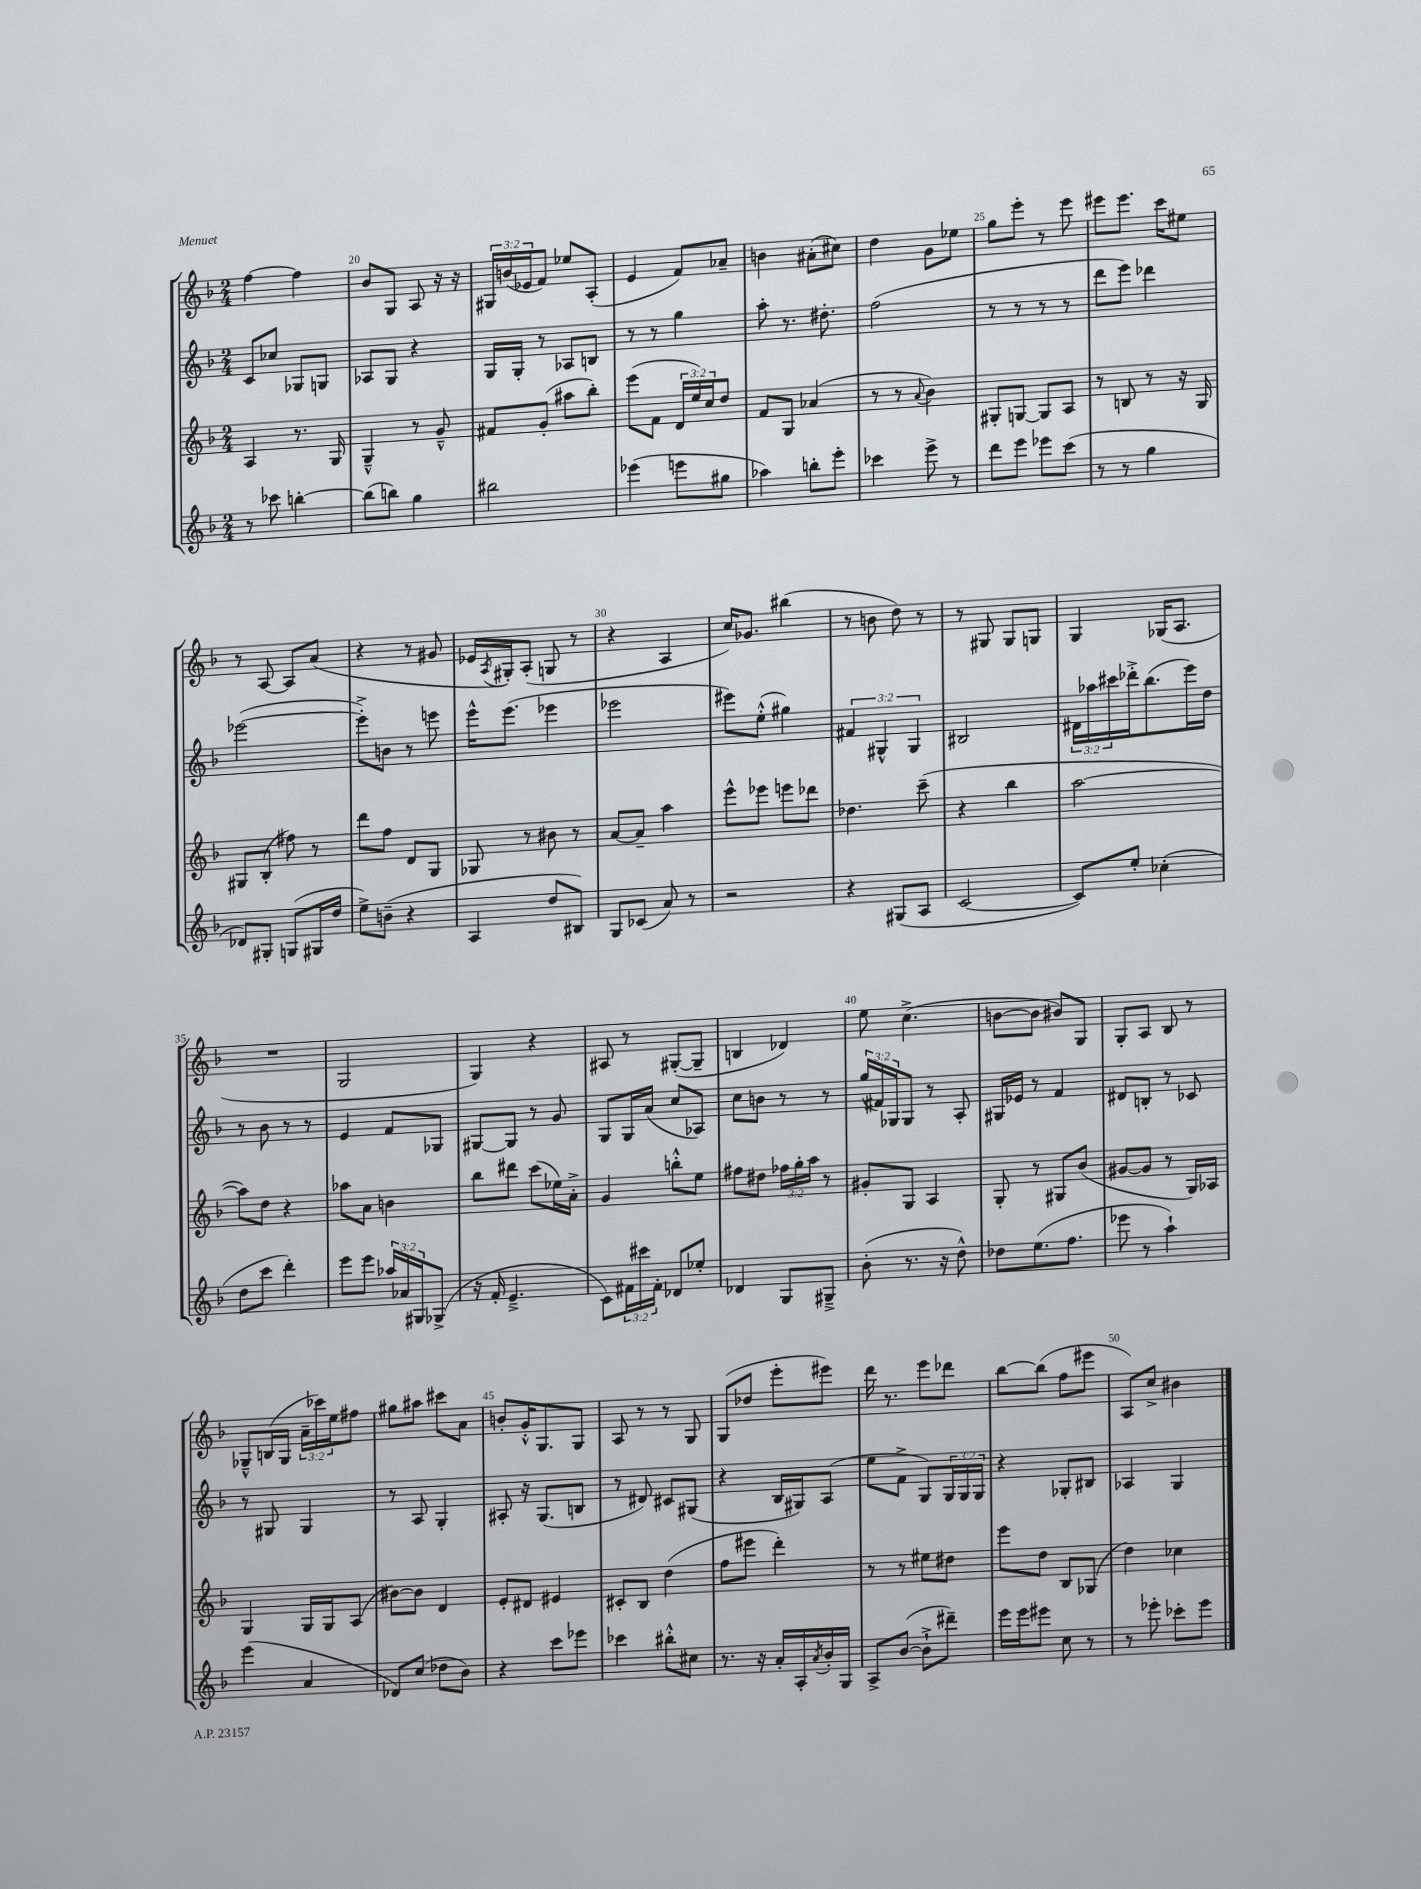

**kern	**kern	**kern	**kern
*staff4	*staff3	*staff2	*staff1
*clefG2	*clefG2	*clefG2	*clefG2
*k[b-]	*k[b-]	*k[b-]	*k[b-]
*M2/4	*M2/4	*M2/4	*M2/4
8r	4A	8c	[4ff
8ccc-	.	8cc-	.
[4bb'	8.r	8G-	4ff]
.	.	8G	.
.	16G	.	.
=	=	=	=
(8bb]	4G~^^	8A-	8b-
8bb)	.	8G	8G
4gg	8r	4r	8A
.	8g~^^	.	16r
.	.	.	16r
=	=	=	=
2bb#	8f#	16G	24G#
.	.	.	(24b
.	.	16G'	.
.	.	.	24e-
.	(8g'	8r	8f)
.	8aa#	8A-	8ee-
.	8bb-')	8B	(8A'
=	=	=	=
(4eee-	(8eee	8r	4e
.	8f	8r	.
8eee	24d	4gg	8f)
.	24ee)	.	.
.	24cc	.	.
8gg#	8dd	.	8a-~
=	=	=	=
4aa-)	8f	8aa'	4b
.	8G	8.r	.
8bb'	(4a-	.	(8a#'
.	.	8.dd#'	.
8eee'	.	.	8cc#)
=	=	=	=
4ccc-	8r	(2ff	4dd
.	8r	.	.
.	8qqa	.	.
8eee^	4b-)	.	8g
8r	.	.	8ee-
=	=	=	=
8ddd	8G#'	8r	8gg
8eee	[8G	8r	8eee'
8eee-	8G]	8r	8r
(8ccc	8A	8r	8eee
=	=	=	=
8r	8r	8ddd	8eee#
8r	8B	8eee)	8.eee#
4gg	8r	4ddd-	.
.	.	.	16ccc
.	16r	.	8ee#
.	16G	.	.
=	=	=	=
8d-)	8G#	([2eee-	8r
8G#'	(8B-'	.	[8A
(8G	8ff#)	.	8A]
16G#	8r	.	(8a
16dd	.	.	.
=	=	=	=
8ee^)	8ddd	8eee-'^])	4r
(8b~	8ff	8b	.
4r	8d	8r	8r
.	8G	8eee	8g#
=	=	=	=
4A	8G-	16eee^^	16e-
.	.	.	8qA
.	.	(8.eee	16G#')
.	8r	.	(8A'
8dd	8b#	4eee-	8G
8B#)	8r	.	8r
=	=	=	=
8G	[8a	2eee-	4r
(8c-	8a~]	.	.
8a)	4aa	.	4A
8r	.	.	.
=	=	=	=
2r	8eee^^	8eee#)	16cc)
.	.	.	8.g-
.	8eee-	(8ee'^^	.
.	8eee	4gg#)	(4bb#
.	8ddd-	.	.
=	=	=	=
4r	4.dd-	6f#	8r
.	.	.	8b
.	.	6G#^^	.
(8G#	.	.	8dd)
.	.	6G#	.
8A	(8ccc~	.	8r
=	=	=	=
[2c	4r	2B#	8r
.	.	.	8G#
.	4bb-	.	8G#
.	.	.	8G
=	=	=	=
8c])	[2aa	24d#	4G
.	.	24aa-	.
.	.	24ccc#	.
8ee'	.	16ddd-'^	.
.	.	(8.bb-	.
(4cc-'	.	.	(16G-
.	.	.	8.A
.	.	16eee)	.
.	.	16dd	.
=	=	=	=
8dd	8aa])	8r	2r
8ccc	8dd	8b-	.
4ddd')	4r	8r	.
.	.	8r	.
=	=	=	=
8eee	8aa-	4e	2G
8eee	8a	.	.
24aa-	4b	8f	.
24a-	.	.	.
24G#	.	.	.
(8G-^	.	8G-	.
=	=	=	=
16r	8bb-	[8G#	4G)
16f'	.	.	.
4.e~^	8ddd#	8G#]	.
.	(8ccc	8r	4r
.	16ee-)	8g	.
.	16a'^	.	.
=	=	=	=
8c)	4g	8G	8A#
24f#	.	16G	8r
24ccc#	.	.	.
.	.	(16a	.
24f#'	.	.	.
8d-	8bb'^^	8cc	([8G#'
8ee-'	8ee	8A-)	8G#~]
=	=	=	=
4d-	8ff#	8cc	4B
.	8dd#	8b	.
8G	24ff-	8r	4d-)
.	24gg'	.	.
.	24aa	.	.
8G#~^	8r	8r	.
=	=	=	=
(8b-'	8g#'	(24gg	8ee
.	.	24f#)	.
.	.	24G-	.
8.r	8G	8G-	(4.cc^
.	4A	8r	.
16r	.	.	.
8dd^^)	.	8A'	.
=	=	=	=
8dd-	8G'	16G#	[8b
.	.	16e-	.
(8.ee	8r	8r	8b]
.	8G#	4f	8b#)
8.ff	.	.	.
.	(8b-	.	8G
=	=	=	=
8eee-	[8g#	8d#	8G'
8r	8g#]	8B'	8A
4aa`)	8r	8r	8B-
.	16G)	8c-	8r
.	16A-	.	.
=	=	=	=
(4eee	4G	8r	8G-~^^
.	.	8G#	(16B
.	.	.	16G-
4a	16G	4G#	24a~
.	.	.	24ccc-)
.	16G	.	.
.	.	.	24ee
.	(8A	.	8ff#
=	=	=	=
8d-)	[8b#)	8r	8gg#
(8cc	8b#]	8A	8aa#
8dd-	4d	4G'	8ccc#
8b-)	.	.	8a
=	=	=	=
4r	8e'	8A#'	8b'
.	8d#	16r	16g'^^
.	.	(8.G	8.G
8ccc	4e#	.	.
8eee-	.	8B	8G
=	=	=	=
4ccc-	8c#'	8r	8A
.	8B-	8d#)	8r
8bb#'^^	(4dd	8c#	8r
8cc#	.	(8G#	8G
=	=	=	=
8.r	8ff	4r	(8G
.	8eee#	.	8dd-
16r	.	.	.
16a'	4ddd')	16B-	8eee'
16A'	.	16G#)	.
8qa	.	.	.
16b-'	.	(8A	8eee#)
16G	.	.	.
=	=	=	=
8A^	8r	8ee	16ddd
.	.	.	8.r
([8b-	8r	8f^	.
8b-`^]	8ee#	8G)	8eee
8ddd#~)	8dd#	24G	8ddd-
.	.	24G	.
.	.	24G	.
=	=	=	=
16eee	8eee	4r	[8bb-
16eee	.	.	.
8eee#	8dd	.	(8bb-]
8cc	8B-	8G-'	8ff
8r	(8G-	8B#	8eee#
=	=	=	=
8r	4dd)	4A-	8A)
8eee-'	.	.	8cc^
8ccc-'	4cc-	4G	4b#
8eee-	.	.	.
==	==	==	==
*-	*-	*-	*-
